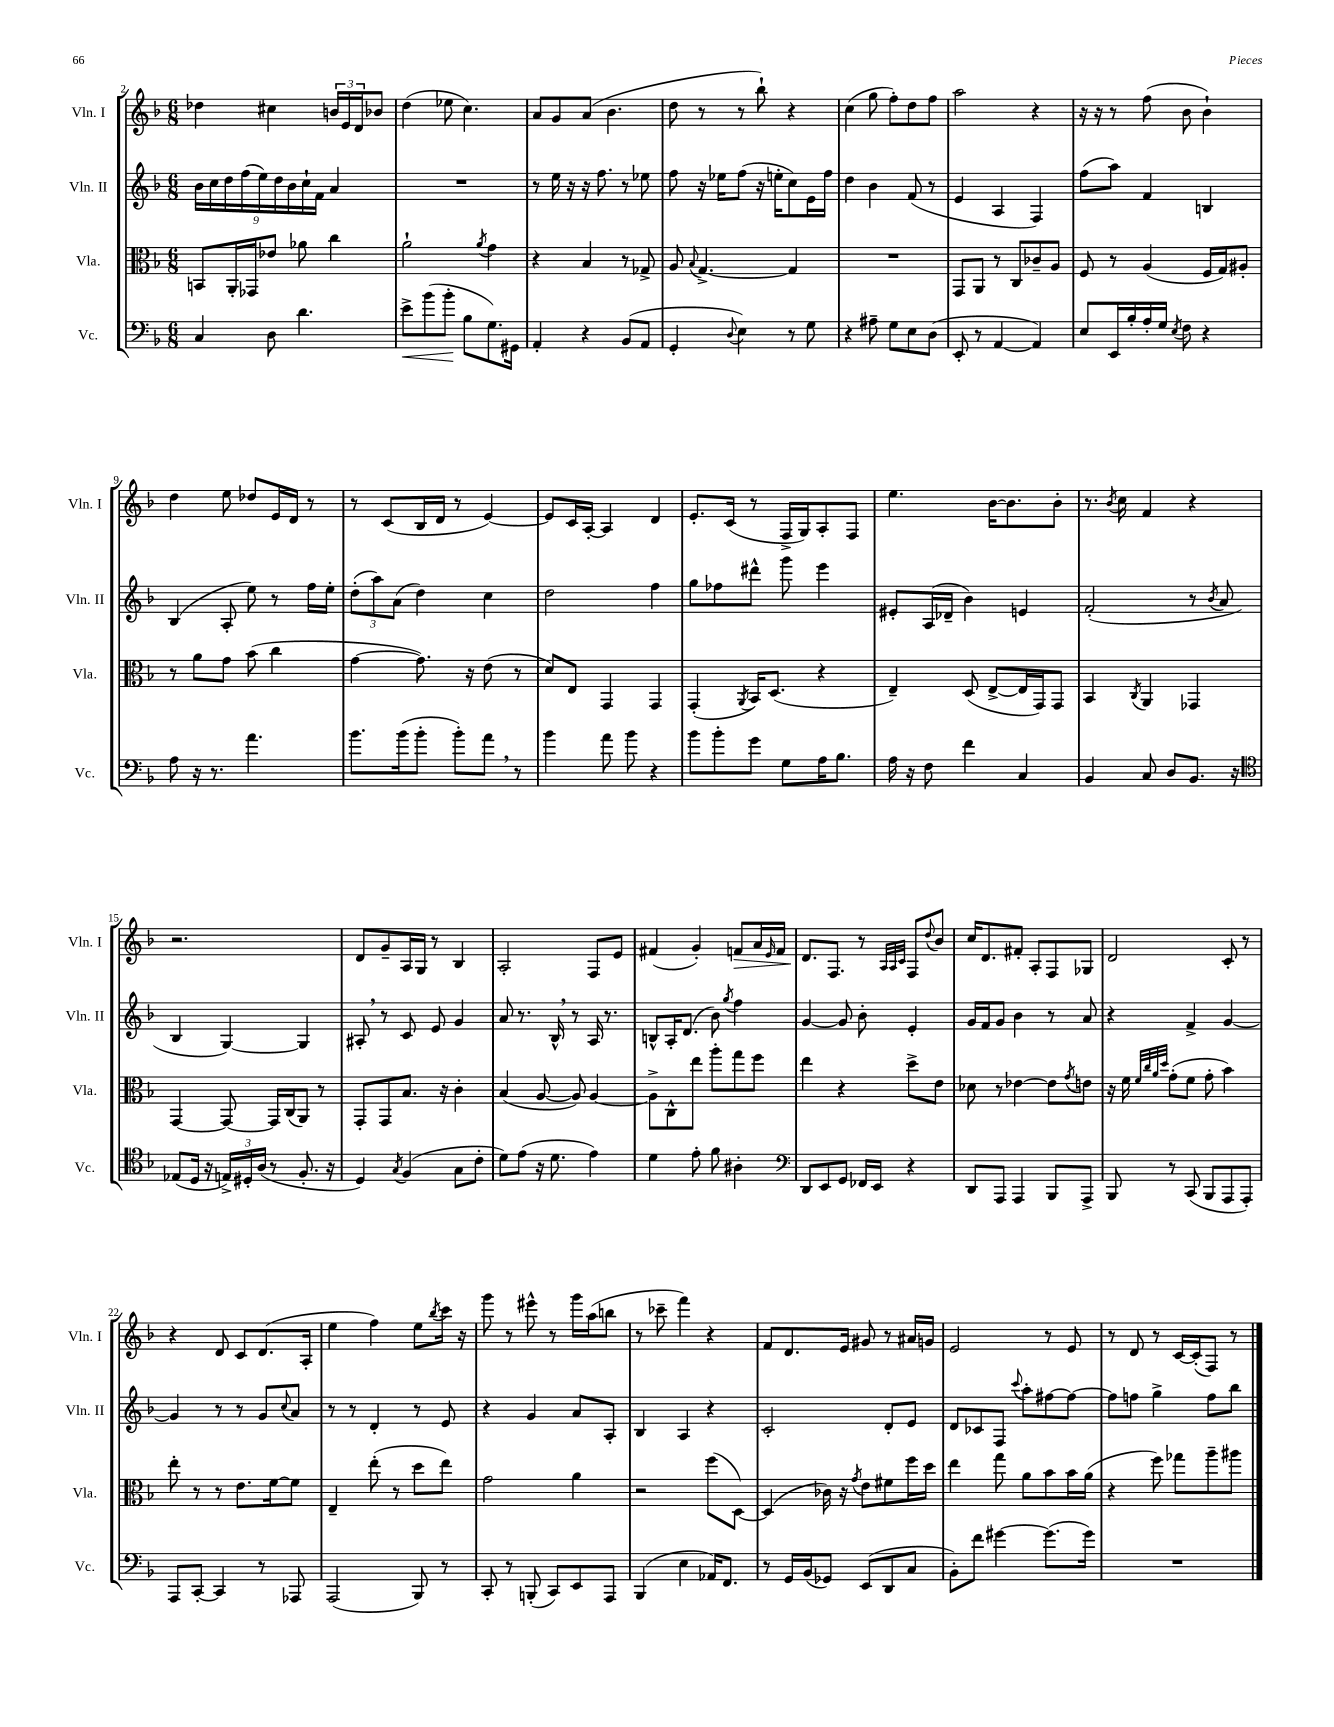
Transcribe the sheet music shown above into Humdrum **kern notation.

**kern	**dynam	**kern	**kern	**kern	**dynam
*part4	*part4	*part3	*part2	*part1	*part1
*staff4	*staff4	*staff3	*staff2	*staff1	*staff1
*I"Vc.	*	*I"Vla.	*I"Vln. II	*I"Vln. I	*
*I'Vc.	*	*I'Vla.	*I'Vln. II	*I'Vln. I	*
*clefF4	*	*clefC3	*clefG2	*clefG2	*
*k[b-]	*	*k[b-]	*k[b-]	*k[b-]	*
*M6/8	*	*M6/8	*M6/8	*M6/8	*
=2	=2	=2	=2	=2	=2
4C/	.	8BBn/L	18b-\LL	4dd-X\	.
.	.	.	18cc\	.	.
.	.	.	18dd\	.	.
.	.	16AA'/L	.	.	.
.	.	.	(18ff\	.	.
.	.	16GG-X/J	.	.	.
.	.	.	18ee\)	.	.
8D\	.	8e-X/J	.	4cc#X\	.
.	.	.	18dd\	.	.
.	.	.	18b-\	.	.
4.d\	.	8a-X\	.	.	.
.	.	.	18cc`\	.	.
.	.	.	18f\JJ	.	.
.	.	4cc\	4a/	24bn/LL	.
.	.	.	.	24e/	.
.	.	.	.	24d/J	.
.	.	.	.	8b-X/J	.
=3	=3	=3	=3	=3	=3
!	!LO:HP:b	!	!	!	!
8e^\L	<	2a`\	2.r	(4dd\	.
(8b-\	.	.	.	.	.
8b-'\J	.	.	.	8ee-X\	.
8B-\L	[	.	.	4.cc\)	.
.	.	8qa/	.	.	.
8.G\)	.	4g\	.	.	.
16GG#X\Jk	.	.	.	.	.
=4	=4	=4	=4	=4	=4
4AA'/	.	4r	8r	8a/L	.
.	.	.	16ee\	8g/	.
.	.	.	16r	.	.
4r	.	4B-/	16r	(8a/J	.
.	.	.	8.ff\	.	.
.	.	.	.	4.b-\	.
(8BB-/L	.	8r	8r	.	.
8AA/J	.	8G-X^/	8ee-X\	.	.
=5	=5	=5	=5	=5	=5
4GG'/	.	8A/	8ff\	8dd\	.
.	.	8qqB-/	.	.	.
.	.	[4.G^/	16r	8r	.
.	.	.	16ee-X\KL	.	.
8qqD/	.	.	.	.	.
4E\)	.	.	(8ff\J	8r	.
.	.	.	16r	8bb-`\)	.
.	.	.	16een'\KL	.	.
8r	.	4G/]	8cc\)	4r	.
8G\	.	.	16e\L	.	.
.	.	.	16ff\JJ	.	.
=6	=6	=6	=6	=6	=6
4r	.	2.r	4dd\	(4cc\	.
8A#X~\	.	.	4b-\	8gg\	.
8G\L	.	.	.	8ff'\L)	.
8E\	.	.	(8f/	8dd\	.
(8D\J	.	.	8r	8ff\J	.
=7	=7	=7	=7	=7	=7
8EE'/	.	8GG/L	4e/	2aa\	.
8r	.	8AA/J	.	.	.
[4AA/	.	8r	4A/	.	.
.	.	8C/L	.	.	.
4AA/])	.	8c-X~/	4F/)	4r	.
.	.	8A/J	.	.	.
=8	=8	=8	=8	=8	=8
8E/L	.	8F/	(8ff\L	16r	.
.	.	.	.	16r	.
16EE/L	.	8r	8aa\J)	8r	.
16B-'/	.	.	.	.	.
16A'/	.	(4A/	4f/	(8ff\	.
16G/JJ	.	.	.	.	.
8qE/	.	.	.	.	.
8F\	.	.	.	8b-\	.
4r	.	16F/LL	4Bn/	4b-`\)	.
.	.	16G/J)	.	.	.
.	.	8A#X'/J	.	.	.
!!LO:LB:g=z
=9	=9	=9	=9	=9	=9
8A\	.	8r	(4B-/	4dd\	.
16r	.	8a\L	.	.	.
8.r	.	.	.	.	.
.	.	8g\J	8A'/	8ee\	.
4.a\	.	(8b-\	8ee\)	8dd-X/L	.
.	.	4cc\	8r	16e/L	.
.	.	.	.	16d/JJ	.
.	.	.	16ff\LL	8r	.
.	.	.	16ee'\JJ	.	.
=10	=10	=10	=10	=10	=10
8.b-\L	.	[4g\	(12dd'\L	8r	.
.	.	.	12aa\)	.	.
.	.	.	.	(8c/L	.
.	.	.	(12a\J	.	.
(16b-\k	.	.	.	.	.
8b-'\J	.	8.g\])	4dd\)	16B-/L	.
.	.	.	.	16d/JJ	.
8b-'\L)	.	.	.	8r	.
.	.	16r	.	.	.
8a,\J	.	(8e\	4cc\	[4e/)	.
8r	.	8r	.	.	.
=11	=11	=11	=11	=11	=11
4b-\	.	8d/L)	2dd\	8e/L]	.
.	.	8E/J	.	16c/L	.
.	.	.	.	[16A'/JJ	.
8a\	.	4GG/	.	4A/]	.
8b-\	.	.	.	.	.
4r	.	4GG/	4ff\	4d/	.
=12	=12	=12	=12	=12	=12
8b-\L	.	(4GG'/	8gg\L	8.e'/L	.
8b-'\	.	.	8ff-X\	.	.
.	.	.	.	(16c/Jk	.
.	.	8qAA/	.	.	.
8g\J	.	16BB-/KL)	8ddd#X^^\J	8r	.
.	.	(8.D/J	.	.	.
8G\L	.	.	8ggg\	16F^/LL	.
.	.	.	.	16G/J)	.
16A\K	.	4r	4eee\	8A'/	.
8.B-\J	.	.	.	.	.
.	.	.	.	8F/J	.
=13	=13	=13	=13	=13	=13
16A\	.	4E~/)	8e#X'/L	4.ee\	.
16r	.	.	.	.	.
8F\	.	.	(16A/L	.	.
.	.	.	16d-X~/JJ	.	.
4f\	.	(8D/	4b-\)	.	.
.	.	[8E^/L	.	[16b-\KL	.
.	.	.	.	8.b-\]	.
4C/	.	16E/L]	4en/	.	.
.	.	16GG/J)	.	.	.
.	.	8GG/J	.	8b-'\J	.
=14	=14	=14	=14	=14	=14
4BB-/	.	4BB-/	(2f'/	8.r	.
.	.	.	.	8qb-/	.
.	.	.	.	16cc\	.
.	.	8qC/	.	.	.
8C/	.	4AA/	.	4f/	.
8D/L	.	.	.	.	.
8.BB-/J	.	4GG-X/	8r	4r	.
.	.	.	8qb-/	.	.
.	.	.	8a/	.	.
16r	.	.	.	.	.
!!LO:LB:g=z
=15	=15	=15	=15	=15	=15
*clefC4	*	*	*	*	*
(8E-X/L	.	[4GG/	4B-/	2.r	.
16D/Jk	.	.	.	.	.
16r	.	.	.	.	.
24En^/LL)	.	8GG/_	[4G/)	.	.
24D#X'/	.	.	.	.	.
(24A/JJ	.	.	.	.	.
8r	.	16GG/LL]	.	.	.
.	.	(16C/J	.	.	.
8.F'/	.	8AA/J)	4G/]	.	.
.	.	8r	.	.	.
16r	.	.	.	.	.
=16	=16	=16	=16	=16	=16
4D/)	.	8GG'/L	8A#X',/	8d/L	.
.	.	8GG/	8r	8g~/	.
8qG/	.	.	.	.	.
(4F/	.	8.B-/J	8c/	16A/L	.
.	.	.	.	16G/JJ	.
.	.	.	8e/	8r	.
.	.	16r	.	.	.
8G\L	.	4c'\	4g/	4B-/	.
8c'\J	.	.	.	.	.
=17	=17	=17	=17	=17	=17
8d\L)	.	(4B-/	8a/	2A'/	.
(8e\J	.	.	8.r	.	.
16r	.	[8A/	.	.	.
8.d\	.	.	16B-^^,/	.	.
.	.	8A/])	8r	.	.
4e\)	.	[4A/	16A/	8F/L	.
.	.	.	8.r	.	.
.	.	.	.	8e/J	.
=18	=18	=18	=18	=18	=18
4d\	.	8A^\L]	8Bn^^/L	(4f#X/	.
.	.	8C^^\	16A'/K	.	.
.	.	.	(8.d/J	.	.
8e'\	.	8ee\J	.	4g'/)	.
8f\	.	8aa'\L	8b-\)	.	.
.	.	.	8qgg/	.	.
!	!	!	!	!	!LO:HP:b
4A#X'\	.	8gg\	4ff\	8fn/L	>
.	.	8ff\J	.	16a/L	.
.	.	.	.	16qqe/	.
.	.	.	.	16f/JJ	.
=19	=19	=19	=19	=19	=19
*clefF4	*	*	*	*	*
8DD/L	.	4ee\	[4g/	8.d/L	.
8EE/	.	.	.	.	.
.	.	.	.	8.F/J	]
8GG/J	.	4r	8g/]	.	.
16FF-X/LL	.	.	8b-'\	8r	.
16EE/JJ	.	.	.	.	.
.	.	.	.	32qqA/LLL	.
.	.	.	.	32qqA/	.
.	.	.	.	32qqc/JJJ	.
4r	.	8dd^\L	4e'/	8F/L	.
.	.	.	.	8qqdd/	.
.	.	8e\J	.	8b-/J	.
=20	=20	=20	=20	=20	=20
8DD/L	.	8d-X\	16g/LL	16cc/KL	.
.	.	.	16f/J	8.d/	.
8AAA/J	.	8r	8g/J	.	.
4AAA/	.	[4e-X\	4b-\	8f#X'/J	.
.	.	.	.	8A'/L	.
8BBB-/L	.	8e-\L]	8r	8F/	.
.	.	8qg/	.	.	.
8AAA^/J	.	8en\J	8a/	8G-X/J	.
=21	=21	=21	=21	=21	=21
8BBB-/	.	16r	4r	2d/	.
.	.	16f\	.	.	.
.	.	32qqf/LLL	.	.	.
.	.	32qqcc/	.	.	.
.	.	32qqa/	.	.	.
.	.	32qqdd/JJJ	.	.	.
8r	.	(8g'\L	.	.	.
(8CC/	.	8f\J	4f^/	.	.
8BBB-/L	.	8g'\	.	.	.
8AAA/	.	4b-\)	[4g/	8c'/	.
8AAA'/J)	.	.	.	8r	.
!!LO:LB:g=z
=22	=22	=22	=22	=22	=22
8AAA/L	.	8ee'\	4g/]	4r	.
[8CC'/J	.	8r	.	.	.
4CC/]	.	8r	8r	8d/	.
.	.	8.e\L	8r	8c/L	.
8r	.	.	8g/L	(8.d/	.
.	.	[16f\k	.	.	.
.	.	.	8qqcc/	.	.
8AAA-X/	.	8f\J]	8a/J	.	.
.	.	.	.	16A'/Jk	.
=23	=23	=23	=23	=23	=23
(2AAA/	.	4E~/	8r	4ee\	.
.	.	.	8r	.	.
.	.	(8ee'\	4d'/	4ff\)	.
.	.	8r	.	.	.
8BBB-/)	.	8dd\L	8r	8ee\L	.
.	.	.	.	8qbb-/	.
8r	.	8ee\J)	8e/	16ccc\Jk	.
.	.	.	.	16r	.
=24	=24	=24	=24	=24	=24
8CC'/	.	2g\	4r	8ggg\	.
8r	.	.	.	8r	.
(8BBBn'/	.	.	4g/	8eee#X^^\	.
8CC/L)	.	.	.	8r	.
8EE/	.	4a\	8a/L	16ggg\LL	.
.	.	.	.	(16aa\J	.
8AAA/J	.	.	8A'/J	8bbn\J	.
=25	=25	=25	=25	=25	=25
(4BBB-/	.	2r	4B-/	8r	.
.	.	.	.	8ccc-X~\	.
4E\	.	.	4A/	4fff\)	.
16AA-X/KL)	.	(8ff\L	4r	4r	.
8.FF/J	.	.	.	.	.
.	.	[8D\J)	.	.	.
=26	=26	=26	=26	=26	=26
8r	.	(4D/]	2c'/	8f/L	.
16GG/LL	.	.	.	8.d/	.
(16BB-/J	.	.	.	.	.
8GG-X/J)	.	16c-X\)	.	.	.
.	.	16r	.	16e/Jk	.
.	.	8qg/	.	.	.
(8EE/L	.	8e\L	.	8g#X/	.
8DD/	.	8f#X\	8d'/L	8r	.
8C/J	.	16ff\L	8e/J	16a#X/LL	.
.	.	16dd\JJ	.	16gn/JJ	.
=27	=27	=27	=27	=27	=27
8BB-'\L)	.	4ee\	8d/L	2e/	.
8f\J	.	.	8c-X/	.	.
[4g#X\	.	8gg\	8F/J	.	.
.	.	.	8qqccc/	.	.
.	.	8a\L	8aa'\L	.	.
(8.g#\L]	.	8b-\	[8ff#X\	8r	.
.	.	16b-\L	8ff#\J_	8e/	.
16g#\Jk)	.	(16a\JJ	.	.	.
=28	=28	=28	=28	=28	=28
2.r	.	4r	8ff#\L]	8r	.
.	.	.	8ffn\J	8d/	.
.	.	8ff\)	4gg^\	8r	.
.	.	8gg-X\L	.	[16c/LL	.
.	.	.	.	(16c'/J]	.
.	.	8aa~\	8ff\L	8F/J)	.
.	.	8aa#X\J	8bb-\J	8r	.
==	==	==	==	==	==
*-	*-	*-	*-	*-	*-
